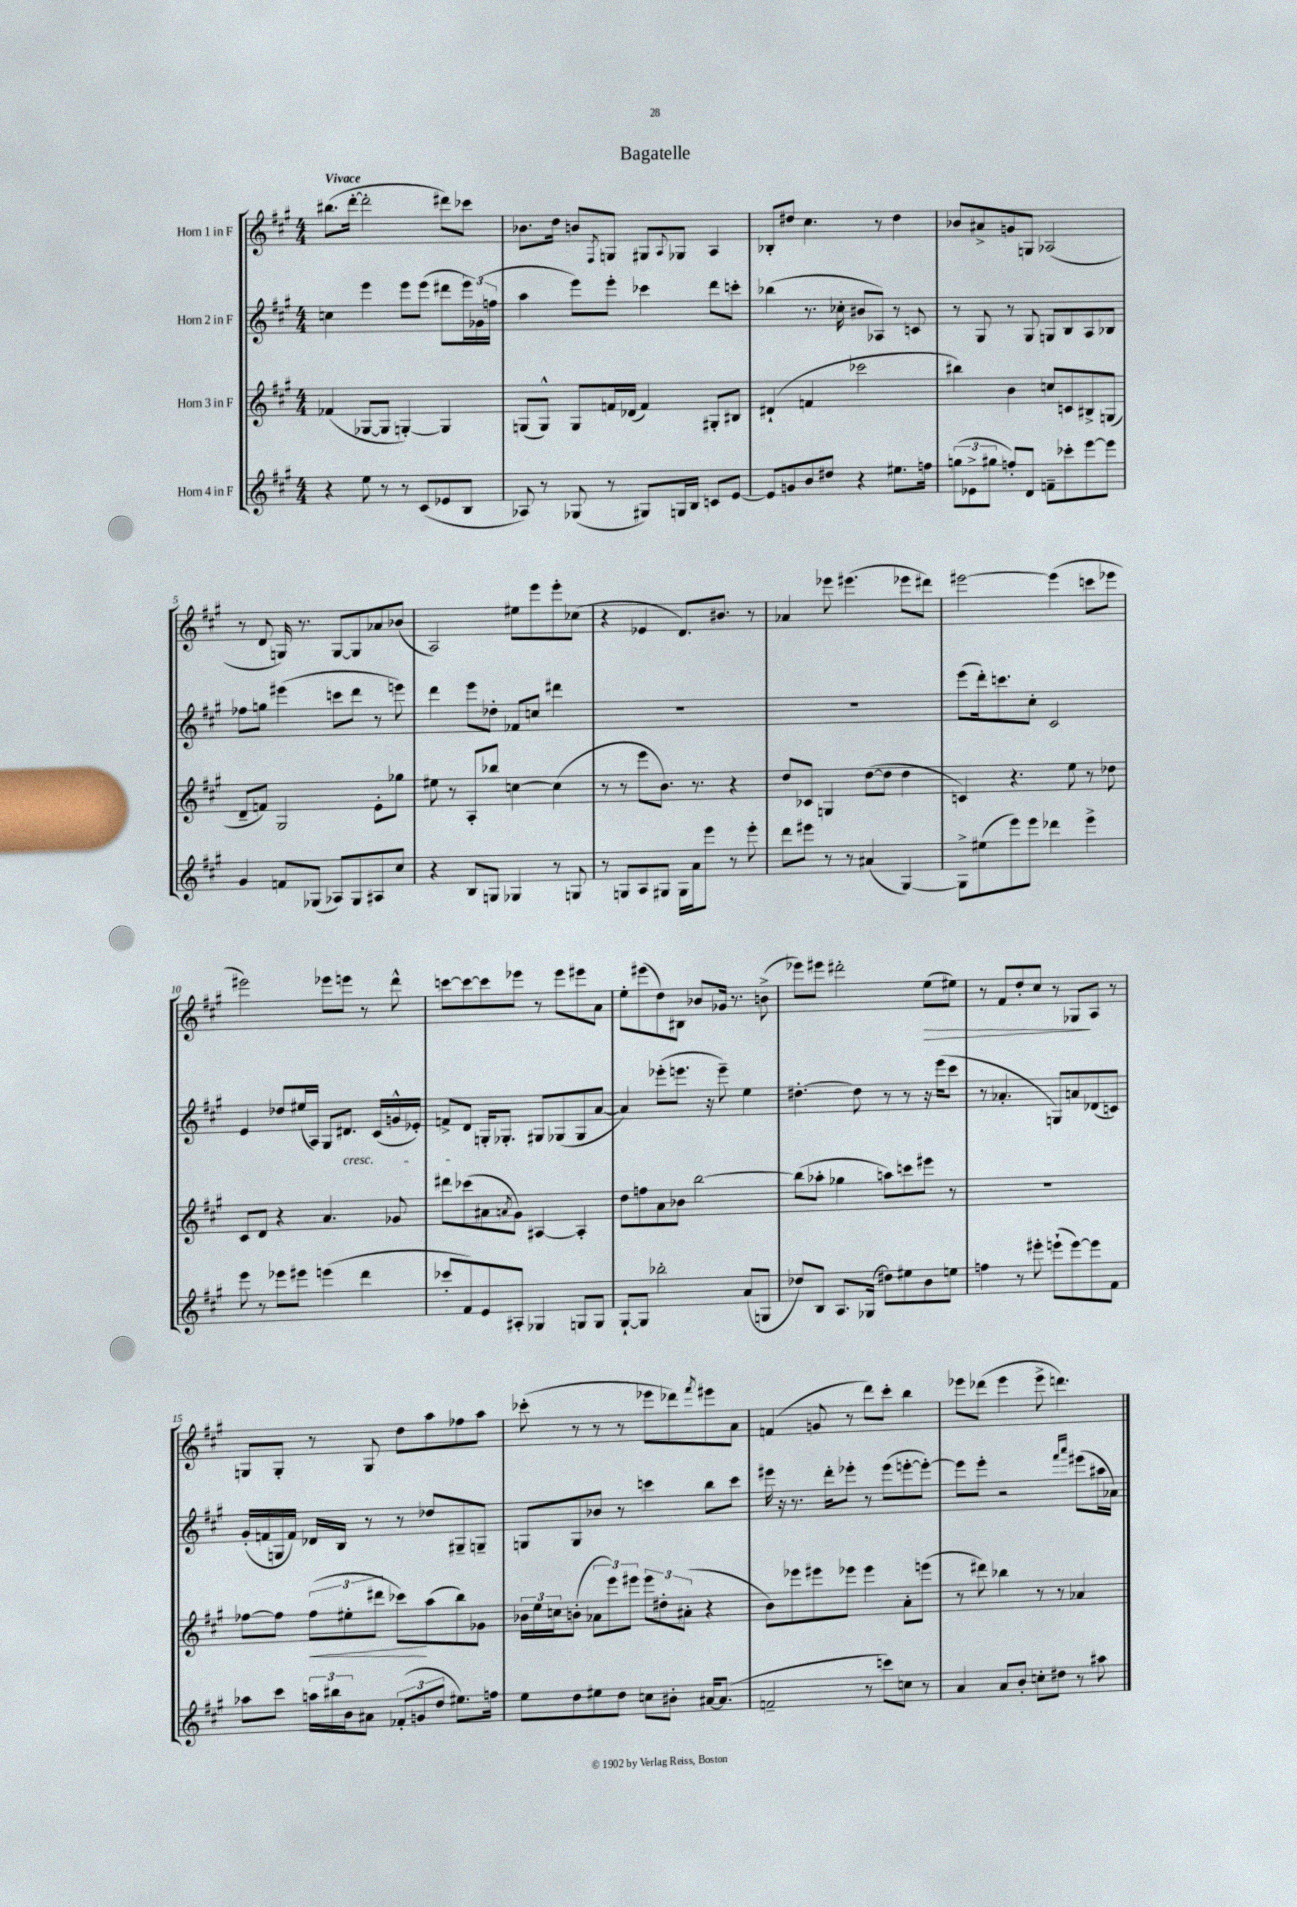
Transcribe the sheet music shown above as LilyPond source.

\header { title = "Bagatelle" }
<<
\new StaffGroup <<
\new Staff = "s0" \with { instrumentName = "Horn 1 in F" } {
    \clef treble \key a \major \numericTimeSignature \time 4/4 \tempo "Vivace"
    bis''8.( d'''16~-. d'''2-. dis'''8) ces'''8 |
    bes'8. d''16 b'8 \acciaccatura { fis8 } g8 gis8 \appoggiatura { a8 } ges8 a4 |
    bes8-. dis''8 cis''4. r8 dis''4 |
    bes'8 ais'8-> g'8 g8 aes2( |
    r8 d'8 g16) r8. g8~ g8 aes'8 bes'8( |
    a2) eis''8 e'''8 e'''8-. ces''8( |
    r4 ees'4 d'8.) bis'8. r8 |
    aes'4 ees'''8 eis'''4.( ees'''8 dis'''8) |
    eis'''2~ eis'''4( c'''8 ees'''8 |
    eis'''2) ees'''8 e'''8 r8 d'''8-^ |
    c'''8~ c'''8~ c'''8 ees'''8 r8 ees'''8 eis'''8 a'8 |
    e''8-. eis'''8( d''8) bis8 bes'8 ges'16 r8. b'8->( |
    ees'''8) eis'''8 dis'''2-. e''8\>( eis''8) |
    r8 fis'8 d''8-. cis''8 r8 ges8\! a8 r8 |
    g8 g8-. r8 g8 d''8 a''8 fes''8 a''8 |
    ces'''8-.( r8 r8 r8 ees'''8 des'''8) \acciaccatura { fis'''8 } eis'''8 a'8 |
    f'4( g'8 r8 d'''8) cis'''8-. b''4 |
    ees'''8 des'''8( ees'''4 ees'''8-> d'''4.) \bar "|." |
}
\new Staff = "s1" \with { instrumentName = "Horn 2 in F" } {
    \clef treble \key a \major \numericTimeSignature \time 4/4
    c''4 e'''4 e'''8 e'''8( dis'''8 \tuplet 3/2 { e'''16) ges'16( f''16 } |
    a''4 e'''8) e'''8-. ces'''4 d'''8 c'''8-. |
    bes''4( r8. ces''16-. bis'8 aes8) r8 c'8 |
    r8 gis8 r8 gis8 g8 b8 a8 bes8 |
    fes''8 g''8 eis'''4( c'''8 d'''8 r8 e'''8) |
    d'''4 e'''8 des''8-. fes'8 c''8 dis'''4 |
    r1 |
    R1 |
    e'''8( d'''16-.) c'''8. cis''8-. cis'2 |
    e'4 des''8 eis''16( a16) gis8 dis'8.\cresc cis'16( g'16-^ ees'16-.) |
    f'8-> d'8\! g16-. ges8.-. gis8 ges8( ges8 a'8~ |
    a'4) ees'''8-.( e'''8. r16 e'''8--) e''4 |
    dis''4.~-. dis''8 r8 r8 r16 e'''16( cis'''8 |
    r8 aes'4.-. g8) a'8 des'8( c'8) |
    gis'16-.( f'16 g16 f'16) des'16 b16 r8 r8 des''8 gis8-- g8-- |
    g8 g8 bes'8 r8 c'''4 b''8 c'''8 |
    eis'''16 r16 r8. d'''16-. ees'''8-. r8 ees'''8( e'''8~-. e'''8~-.) |
    e'''8 e'''8-. r2 \grace { fis'''16 a'''16 } eis'''8( ais''16 aes'16) \bar "|." |
}
\new Staff = "s2" \with { instrumentName = "Horn 3 in F" } {
    \clef treble \key a \major \numericTimeSignature \time 4/4
    fes'4( ges8~ ges8 g4~-.) g4 |
    g8( g8-^) g8 f'16 des'16( f'4) gis8-. bis8 |
    dis'4-!( f'4 ces'''2 |
    bis''4) b'4 c''8 c'8 bis8-> g8( |
    d'8-- f'8) gis2 e'8-. ges''8 |
    eis''8 r8 a8-. bes''8 c''4~ c''4( |
    r8 r8 e'''8 b'8.) r8. r4 |
    d''8 ces'8 g4 d''8~( d''8 d''4 |
    c'4) r4. e''8 r8 des''8 |
    cis'8 d'8 r4 a'4. ges'8 |
    dis'''8 ces'''8( ais'8 \acciaccatura { a'8 } gis'8) ais4~ ais4-. |
    d''8 f''8 a'8 bes'8 b''2~ |
    b''8( aes''8-. ges''4 a''8) c'''8 eis'''8 r8 |
    R1 |
    fes''8~ fes''8 \tuplet 3/2 { fes''8\<( eis''8-. dis'''8 } ces'''8\!) a''8( b''8) ges'8 |
    \tuplet 3/2 { bes'16 e''16 c''16 } b'8-.( \tuplet 3/2 { aes'8 e'''8) eis'''8 } \tuplet 3/2 { eis'''8 dis''8-. ais'8-.( } r4 |
    b'8) ees'''8 eis'''8 ees'''8 ees'''4 a'8-. e'''8( |
    r8 dis'''8) bes''4 r8 r8 aes'4 \bar "|." |
}
\new Staff = "s3" \with { instrumentName = "Horn 4 in F" } {
    \clef treble \key a \major \numericTimeSignature \time 4/4
    r4 e''8 r8 r8 cis'8( ees'8 b8 |
    aes8) r8 ges8( r8 gis8) g16 b16 c'8 e'8~ |
    e'8 g'8 b'8 dis''8 r4 eis''8. f''16 |
    \tuplet 3/2 { g''8( ees'8-> gis''8 } f''8-.) d'8 f'8-- ces'''8-. e'''8~ e'''8 |
    gis'4 f'8 ges8( aes8) ges8 ais8 cis''8 |
    r4 b8 g8 ges4 r8 g8 |
    r8 g8 a8 gis8 gis16 a'16 e'''8 r8 e'''8-. |
    d'''8 eis'''8 r8 r8 ais'4( gis4~) |
    gis8-> eis''8( e'''8) e'''8 des'''4 e'''4-> |
    e'''8 r8 ees'''8 eis'''8 e'''4( d'''4 |
    ces'''8-. fis'8) e'8 ais8-. ges4 g8 g8 |
    gis8~-! gis8 bes''2-. a'8( g8 |
    des''8) b8 a8. ges16( dis''8) eis''8 b'8 e''8 |
    f''4 r8 eis'''8-. e'''8-!( e'''8~) e'''8 fis'8 |
    aes''8 cis'''8 \tuplet 3/2 { a''16 bis''16 b'16 } ais'8 \tuplet 3/2 { fes'8-.( g'8 d''8 } eis''8.) f''16 |
    e''8 d''8 eis''8 d''8 c''8 bis'8-. ais'16~ ais'8.( |
    f'2-- r8 c'''8) c''8 r8 |
    a'4 a'8 b'8-. c''8-. dis''8 r8 ais''8 \bar "|." |
}
>>
>>
